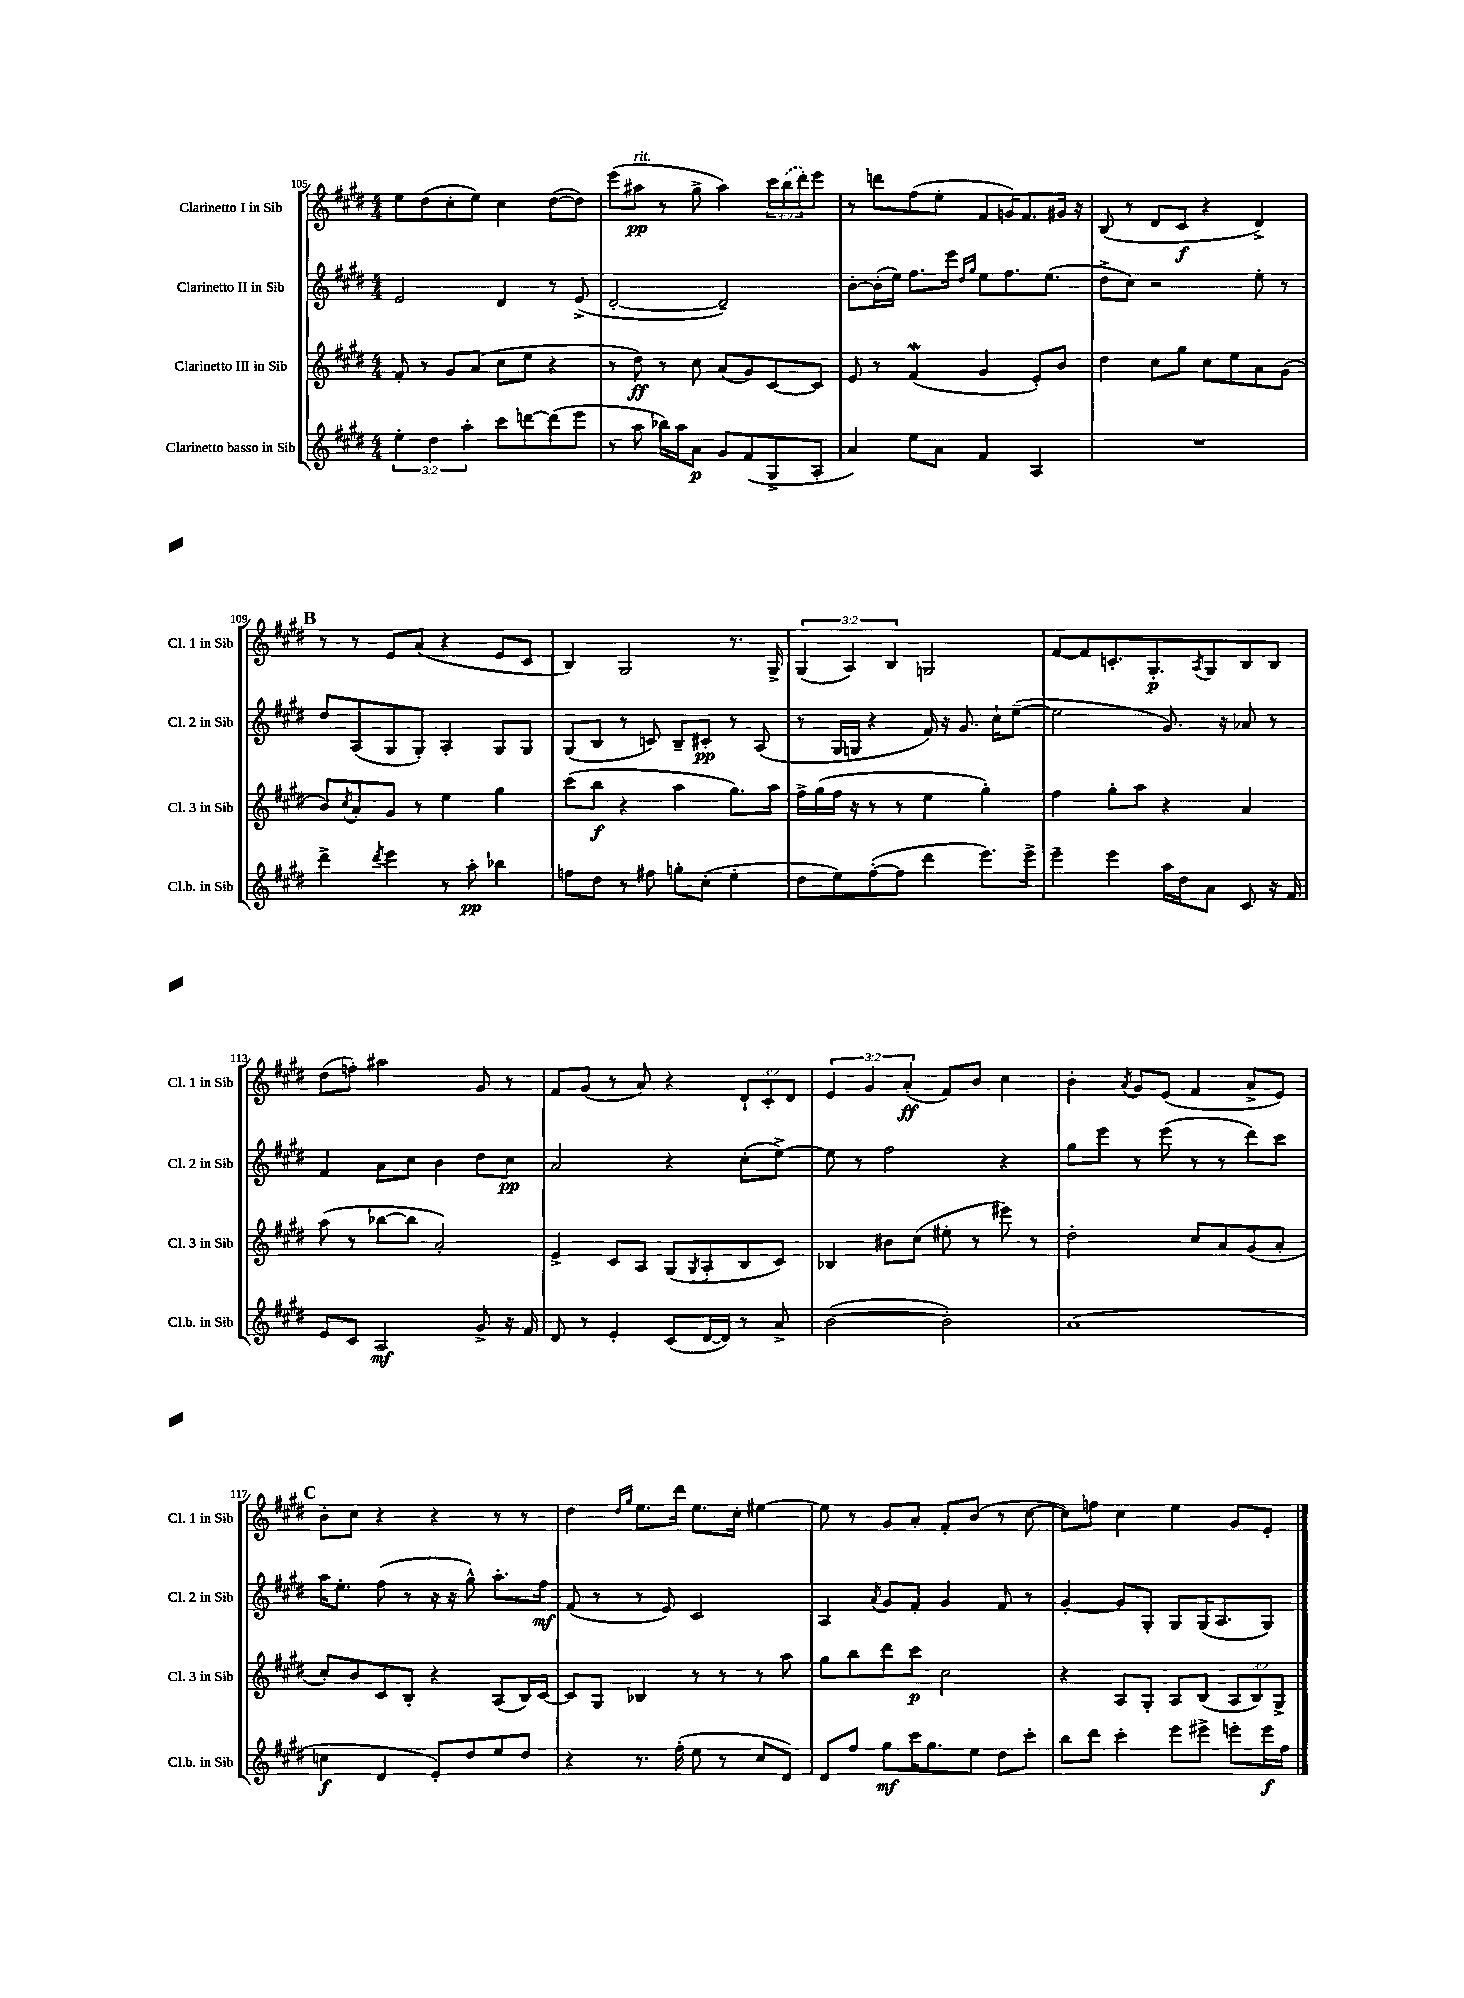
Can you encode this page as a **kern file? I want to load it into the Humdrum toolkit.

**kern	**kern	**kern	**kern
*staff4	*staff3	*staff2	*staff1
*clefG2	*clefG2	*clefG2	*clefG2
*k[f#c#g#d#]	*k[f#c#g#d#]	*k[f#c#g#d#]	*k[f#c#g#d#]
*M4/4	*M4/4	*M4/4	*M4/4
6ee'	8f#'	2e	8ee
.	8r	.	(8dd#
6dd#	.	.	.
.	8g#	.	8cc#'
6aa'	.	.	.
.	(8a	.	8ee)
8ccc#	8cc#	4d#	4cc#
[8ddd	8ee	.	.
(8ddd]	4r	8r	([8dd#
8eee	.	(8e^	8dd#])
=	=	=	=
8r	8r	[2d#'	(8eee
8aa	8dd#)	.	8aa#
16bb-)	8r	.	8r
16aa	.	.	.
8a	8cc#	.	8gg#^
8g#	(8a	2d#~])	4aa#)
(8f#	8g#)	.	.
8G#^	[8c#	.	24ccc#
.	.	.	(24bb
.	.	.	24ddd#')
8A'	8c#]	.	8eee
=	=	=	=
4a)	8e	[8b'	8r
.	8r	(16b']	8ddd
.	.	16ee)	.
8ee	(4f#	8.ff#	(8ff#
8a	.	.	8ee'
.	.	16eee	.
.	.	16qqdd#	.
.	.	16qqgg#	.
4f#	4g#	8ee	8f#
.	.	8.ff#	16g)
.	.	.	8.f#
4A	8e')	.	.
.	.	(8.ee	.
.	8b	.	16g#
.	.	.	16r
=	=	=	=
1r	4dd#	8dd#^	(8B
.	.	8cc#)	8r
.	8cc#	2r	8d#
.	8gg#	.	8c#
.	8cc#	.	4r
.	8ee	.	.
.	8a	8ee'	4d#^)
.	(8g#	8r	.
=	=	=	=
4ddd#^	8b)	8dd#	8r
.	8qcc#	.	.
.	8a'	(8A	8r
8qddd#	.	.	.
4eee	8g#	8G#	8e
.	8r	8G#')	(8a
8r	4ee	4A'	4r
8aa'	.	.	.
4bb-	4gg#	8G#	8e
.	.	8G#	8c#
=	=	=	=
8ff	(8ccc#	(8G#	4B)
8dd#	8bb	8B	.
8r	4r	8r	2G#
8ff#	.	8c)	.
8gg'	4aa	8B~	.
(8cc#'	.	8c#'	.
4ee'	8.gg#)	8r	8.r
.	.	(8A	.
.	16aa	.	16G#^
=	=	=	=
8dd#	16ff#^	8r	(6G#
.	(16gg#	.	.
8ee)	16ff#	16G#	.
.	.	.	6A)
.	16r	16G	.
([8ff#'	8r	4r	.
.	.	.	6B
8ff#]	8r	.	.
4ddd#	4ee	16f#)	2G
.	.	16r	.
.	.	8.g#	.
8.eee)	4gg#')	.	.
.	.	16cc#`	.
.	.	([8ee~	.
16eee^	.	.	.
=	=	=	=
4eee~	4ff#	2ee]	[8f#
.	.	.	8f#]
4eee	8gg#'	.	8.c'
.	8aa	.	.
.	.	.	8.G#'
16aa	4r	8.g#)	.
16dd#	.	.	.
.	.	.	8qA
8a	.	.	8G#
.	.	16r	.
8c#	4a	8a-	8B
16r	.	8r	8B
16f#	.	.	.
=	=	=	=
8e	(8aa	4f#	(8dd#
8c#	8r	.	8ff')
2A	[8bb-	8a	2aa#
.	8bb-]	8cc#	.
.	2a')	4b	.
8g#^	.	8dd#	8g#
16r	.	8cc#	8r
16f#	.	.	.
=	=	=	=
8d#	4e^	2a	8f#
8r	.	.	(8g#
4e'	8c#	.	8r
.	8A	.	8a)
(8c#	(8G#	4r	4r
.	8qG#	.	.
[16d#	8A'	.	.
16d#])	.	.	.
8r	8B	(8cc#'	12d#`
.	.	.	12c#'
8a^	8c#)	[8ee^)	.
.	.	.	12d#
=	=	=	=
([2b	4B-	8ee]	6e
.	.	8r	.
.	.	.	6g#
.	8b#	2ff#	.
.	.	.	(6a'
.	(8cc#	.	.
2b'])	8ee#'	.	8f#)
.	8r	.	8b
.	8eee#)	4r	4cc#
.	8r	.	.
=	=	=	=
(1a	2dd#'	8gg#	4b'
.	.	8eee	.
.	.	.	8qa
.	.	8r	8g#
.	.	(8eee	(8e
.	8cc#	8r	4f#
.	8a	8r	.
.	(8g#	8ddd#)	8a^
.	8a'	8ccc#	8e)
=	=	=	=
4cc	8cc#')	16aa	8b'
.	.	8.ee'	.
.	8b	.	8cc#
4d#	8c#	(8ff#	4r
.	8B'	8r	.
8e')	4r	16r	4r
.	.	16r	.
8dd#	.	8gg#^^)	.
8ee	(8A	8.aa'	8r
8dd#	16B)	.	8r
.	[16c#	16ff#	.
=	=	=	=
4r	8c#]	(8f#	4dd#
.	8G#	8r	.
.	.	.	16qqdd#
.	.	.	16qqgg#
8.r	4B-	8r	8.ee
.	.	8e)	.
(16ff#'	.	.	16ddd#
8ee	8r	2c#	8.ee
8r	8r	.	.
.	.	.	16cc#'
8cc#	8r	.	[4ee#
8d#)	8aa	.	.
=	=	=	=
8d#	8gg#	4A	8ee#]
8ff#	8bb	.	8r
.	.	8qa	.
8gg#	8ddd#	8g#	8g#
16ccc#	8ccc#	8f#'	8a'
8.gg#	.	.	.
.	2cc#	4g#	8f#'
8ee	.	.	(8b
8dd#	.	8f#	8r
8ccc#'	.	8r	[8cc#
=	=	=	=
8bb	4r	[4g#'	8cc#])
8ddd#	.	.	8ff
4ccc#'	8A	8g#]	4cc#
.	8G#'	8G#'	.
8eee	8A	8G#	4ee
8eee#^	(8B	(16G#	.
.	.	8.A	.
8eee'	12A	.	8g#
.	12B)	.	.
16eee	.	8G#)	8e'
.	12G#^	.	.
16ff#	.	.	.
==	==	==	==
*-	*-	*-	*-
